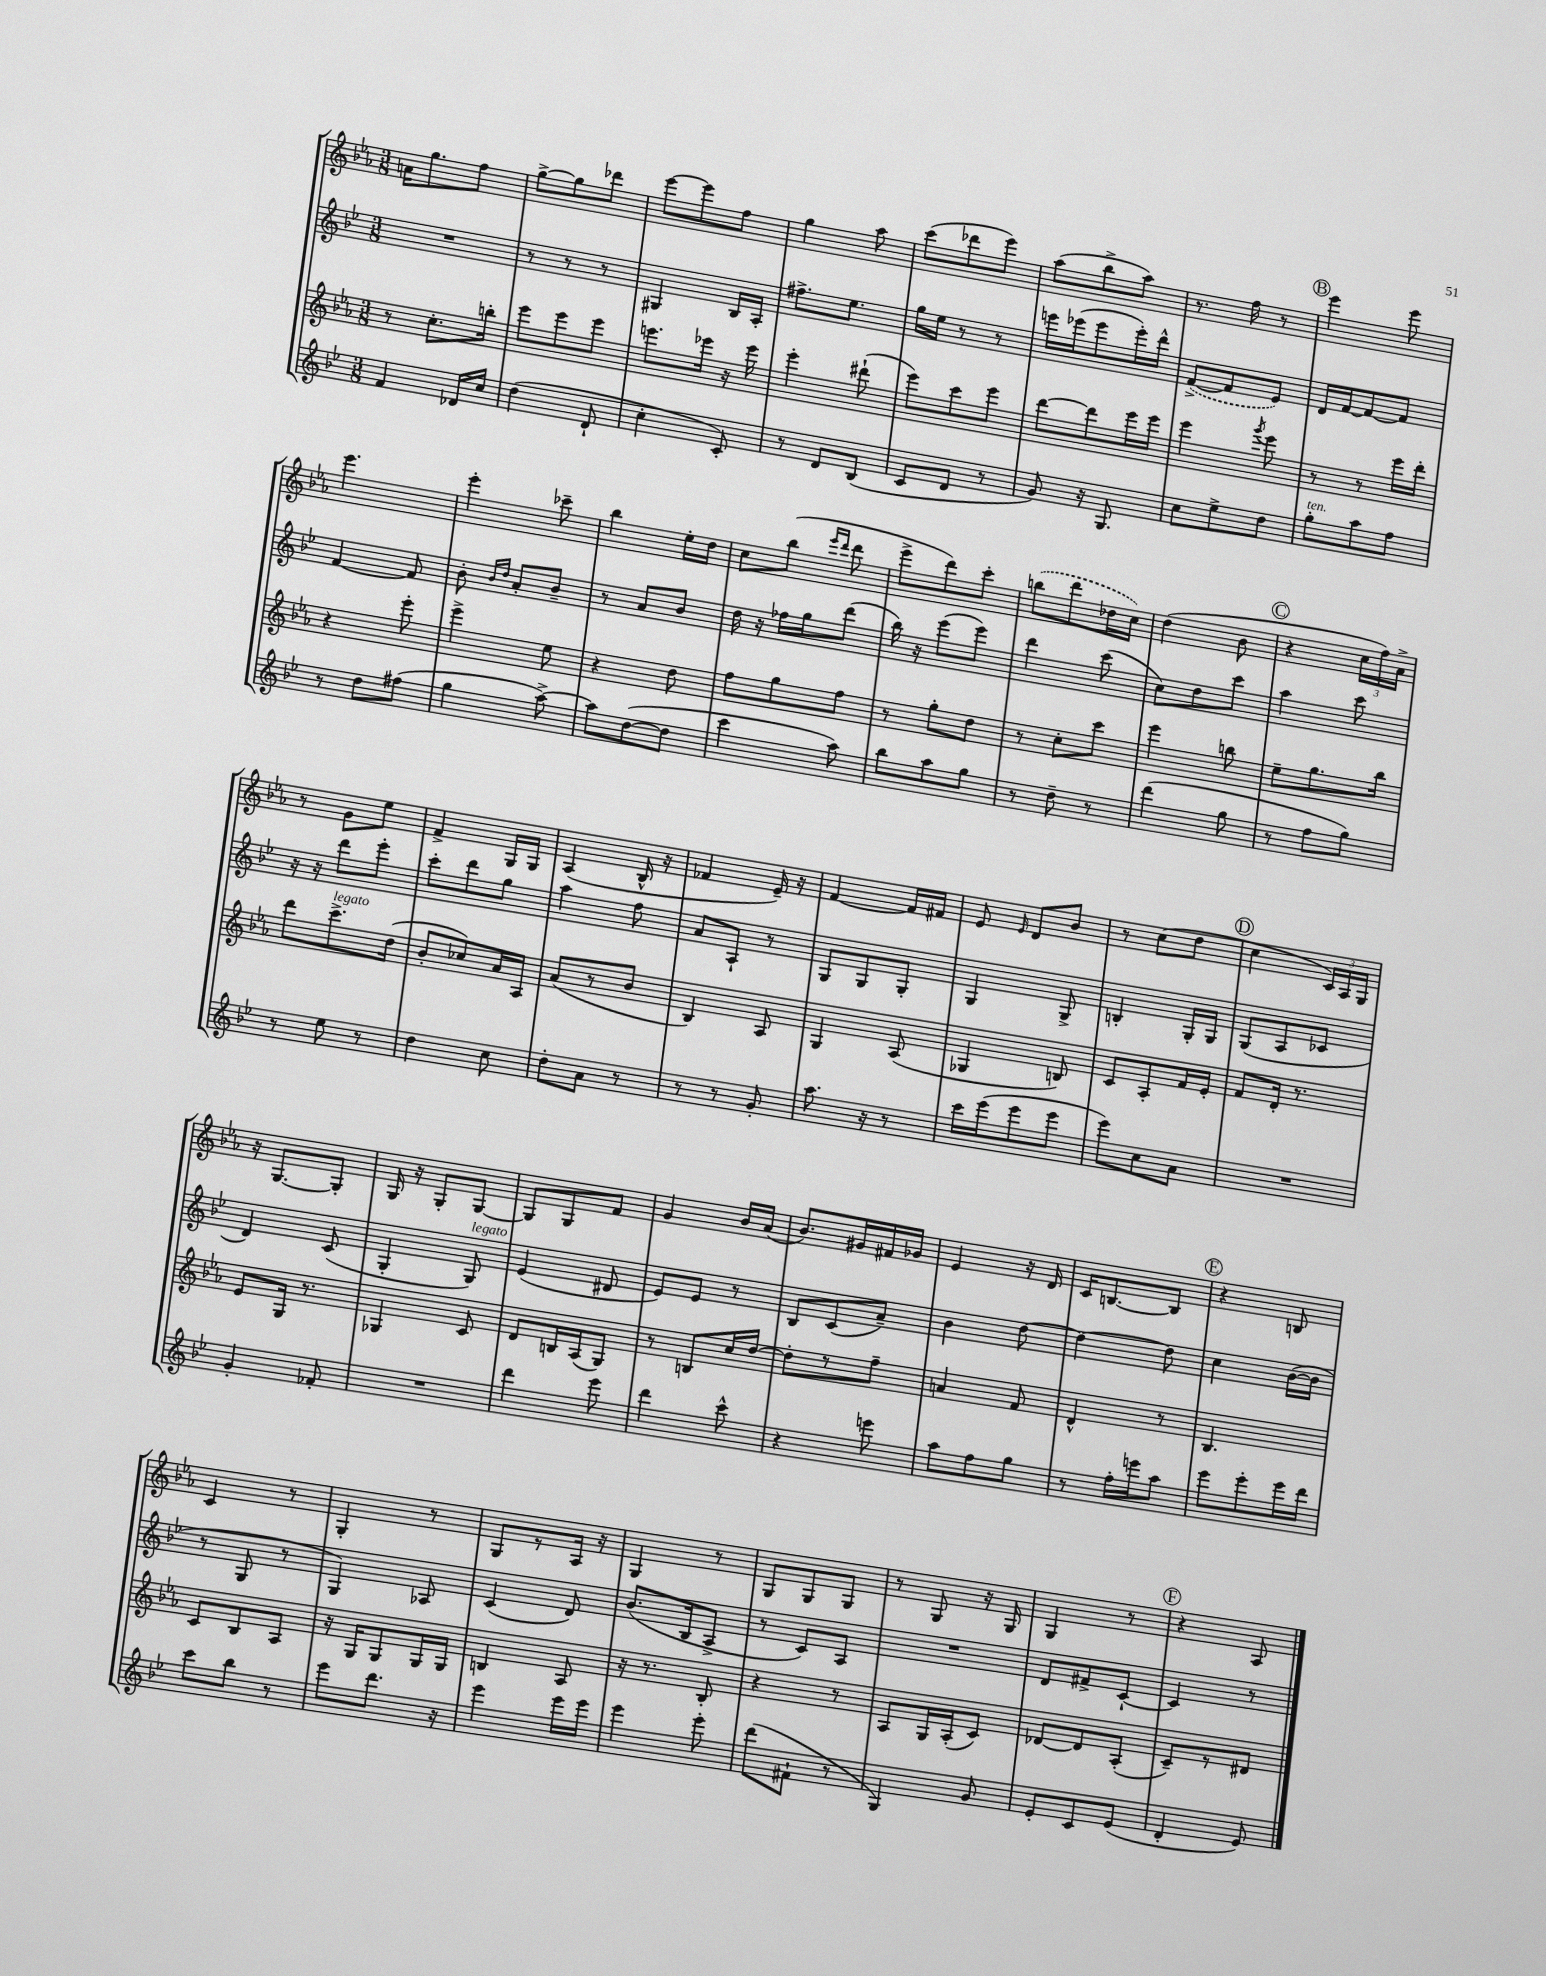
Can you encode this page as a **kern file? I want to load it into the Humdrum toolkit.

**kern	**kern	**kern	**kern
*part4	*part3	*part2	*part1
*staff4	*staff3	*staff2	*staff1
*clefG2	*clefG2	*clefG2	*clefG2
*k[b-e-]	*k[b-e-a-]	*k[b-e-]	*k[b-e-a-]
*M3/8	*M3/8	*M3/8	*M3/8
=5	=5	=5	=5
4f/	8r	4.r	16an\KL
.	.	.	8.gg\
.	8.cc'\L	.	.
16d-X/LL	.	.	8ff\J
16cc/JJ	16bbn'\Jk	.	.
=6	=6	=6	=6
(4dd\	8eee-\L	8r	[8gg^\L
.	8eee-\	8r	8gg\]
8d`/	8eee-\J	8r	8ddd-X\J
=7	=7	=7	=7
4cc'\	8.eeen\L	4G#X/	[8eee-\L
.	.	.	8eee-\]
.	16eee-X\Jk	.	.
8c'/)	16r	16B-/LL	8ff\J
.	16eee-\	16A'/JJ	.
=8	=8	=8	=8
8r	4eee-'\	8.ff#X^\L	4gg\
8d/L	.	.	.
.	.	8.ee-\J	.
(8B-/J	(8ddd#X`\	.	8aa-\
=9	=9	=9	=9
8c/L	8eee-\L)	16gg\LL	(8ccc\L
.	.	16ee-\JJ	.
8d/J	8ccc\	8r	8ddd-X\
8r	8eee-\J	8r	8eee-\J)
=10	=10	=10	=10
8g/)	[8ddd\L	16eeen\LL	(8aa-\L
.	.	(16eee-X\J	.
16r	8ddd\]	8eee-\	8bb-^\
8.G/	.	.	.
.	16eee-\L	16eee-'\L)	8aa-\J)
.	16eee-\JJ	16ddd^^\JJ	.
=11	=11	=11	=11
8cc\L	4eee-\	([8f^/L	8.r
8ee-^\	.	8f/]	.
.	.	.	16ff\
.	8qggg/	.	.
8dd\J	8eee-\	8e-/J)	8r
!!LO:REH:place=s1:t=B
=12	=12	=12	=12
!LO:TX:a:i:t=ten.	!	!	!
8gg'\L	8r	16d/LL	4eee-\
.	.	[16f/J	.
8aa\	8r	8f/_	.
8ff\J	16eee-\LL	8f/J]	8eee-\
.	16ddd'\JJ	.	.
!!LO:LB:g=z
=13	=13	=13	=13
8r	4r	[4f/	4.eee-\
8dd\L	.	.	.
(8ff#X\J	8eee-'\	8f/]	.
=14	=14	=14	=14
4gg\	4eee-^\	8b-'\	4eee-'\
.	.	16qqb-/LL	.
.	.	16qqdd/JJ	.
.	.	8a'/L	.
[8aa^\)	8ee-\	8b-~/J	8ccc-X~\
=15	=15	=15	=15
8aa\L]	4r	8r	4bb-\
([8dd\	.	8a/L	.
8dd\J]	8dd\	8b-/J	16ee-'\LL
.	.	.	16dd\JJ
=16	=16	=16	=16
4ccc\	8ff\L	16dd\	8cc\L
.	.	16r	.
.	8gg\	16ff-X\LL	(8bb-\J
.	.	16gg\J	.
.	.	.	16qqeee-/LL
.	.	.	16qqddd/JJ
8aa\)	8ff\J	(8ddd\J	8ddd\
=17	=17	=17	=17
8bb-\L	8r	16bb-\)	8eee-^\L
.	.	16r	.
8aa\	8gg'\L	(8eee-\L	8ddd\)
8gg\J	8dd\J	8eee-\J)	8ccc'\J
=18	=18	=18	=18
8r	8r	4ddd\	(8bbn\L
8dd~\	8cc'\L	.	8ddd\
8r	8ccc\J	(8ccc\	16dd-X\L
.	.	.	16cc\JJ)
=19	=19	=19	=19
(4ddd\	4eee-\	8cc\L)	(4dd\
.	.	8dd\	.
8gg\	8bbn\	8ccc\J	8b-\
!!LO:REH:place=s1:t=C
=20	=20	=20	=20
8r	8ee-~\L	4aa\	4r
8ff\L	8.gg\	.	.
8gg\J)	.	8ccc\	24cc\LL
.	.	.	24ff\)
.	16bb-\Jk	.	.
.	.	.	24a-^\JJ
!!LO:LB:g=z
=21	=21	=21	=21
8r	8ddd\L	16r	8r
.	.	16r	.
!	!LO:TX:a:i:t=legato	!	!
8ee-\	8.ccc^\	8ddd\L	8g\L
8r	.	8eee-'\J	8ee-\J
.	(16dd\Jk	.	.
=22	=22	=22	=22
4dd\	8b-'/L	8ccc'\L	4f^/
.	8cc-X/)	8ddd\	.
8cc\	16a-/L	8gg\J	16G/LL
.	16A-/JJ	.	16G/JJ
=23	=23	=23	=23
8dd'\L	(8a-/L	4aa\	(4A-/
8a\J	8r	.	.
8r	8b-/J	8ff\	16B-^^/
.	.	.	16r
=24	=24	=24	=24
8r	4B-/)	8a/L	4f-X/
8r	.	8A`/J	.
8g'/	8A-/	8r	16e-~/)
.	.	.	16r
=25	=25	=25	=25
8.aa\	4G/	8G/L	[4f/
.	.	8G/	.
16r	.	.	.
8r	(8A-/	8G'/J	16f/LL]
.	.	.	16f#X/JJ
=26	=26	=26	=26
16ccc\LL	4G-X/	4G/	8e-/
(16eee-\J	.	.	.
.	.	.	16qqe-/
8eee-\	.	.	8d/L
8eee-\J	8Bn/)	8G^/	8b-/J
=27	=27	=27	=27
8eee-\L)	8c/L	4Bn'/	8r
8cc\	8A-'/	.	(8cc\L
8a\J	16f/L	16G'/LL	8dd\J
.	16e-'/JJ	16G/JJ	.
!!LO:REH:place=s1:t=D
=28	=28	=28	=28
4.r	8f/L	(8G/L	4cc\
.	16d'/Jk	8A/	.
.	8.r	.	.
.	.	8c-X/J	24c/LL)
.	.	.	24A-/
.	.	.	24G/JJ
!!LO:LB:g=z
=29	=29	=29	=29
4g'/	8e-/L	4d/)	16r
.	.	.	[8.G/L
.	16G/Jk	.	.
.	8.r	.	.
8f-X'/	.	(8c/	8G'/J]
=30	=30	=30	=30
4.r	4G-X/	4G'/	16G/
.	.	.	16r
.	.	.	8G'/L
!	!	!LO:TX:a:i:t=legato	!
.	8c/	8G/)	[8G/J
=31	=31	=31	=31
4ddd\	8d/L	(4e-/	8G/L]
.	16Bn/L	.	8G/
.	(16A-/J	.	.
8eee-\	8G/J)	8d#X/	8f/J
=32	=32	=32	=32
4ddd\	8r	8e-/L)	4g/
.	8Bn/L	8e-/J	.
8ccc^^\	16cc/L	8r	16b-/LL
.	[16dd/JJ	.	(16a-/JJ
=33	=33	=33	=33
4r	8dd'\L]	8B-/L	8.b-/L)
.	8r	(8c/	.
.	.	.	16g#X/L
8eeen\	8ff~\J	8a~/J)	16f#X/
.	.	.	16g-X/JJ
=34	=34	=34	=34
8aa\L	4an/	4b-\	4e-/
8ff\	.	.	.
8gg\J	8f/	[8dd\	16r
.	.	.	16d/
=35	=35	=35	=35
8r	4d^^/	4dd\_	16c/KL
.	.	.	[8.Bn/
16ff'\LL	.	.	.
16eeen\J	.	.	.
8aa\J	8r	8dd\]	8B/J]
!!LO:REH:place=s1:t=E
=36	=36	=36	=36
8eee-\L	4.B-/	4cc\	4r
8eee-'\	.	.	.
16eee-\L	.	([16b-\LL	8Bn/
16ddd\JJ	.	16b-\JJ]	.
!!LO:LB:g=z
=37	=37	=37	=37
8ccc\L	8c/L	8r	4c/
8bb-\J	8B-/	8G/	.
8r	8A-/J	8r	8r
=38	=38	=38	=38
8eee-\L	16r	4G/)	4G'/
.	16G/KL	.	.
8.ddd\J	8G/	.	.
.	16G/L	8A-X/	8r
16r	16G/JJ	.	.
=39	=39	=39	=39
4eee-\	4Bn/	(4c/	8G/L
.	.	.	8r
16eee-\LL	8A-/	8d/)	16A-/Jk
16eee-\JJ	.	.	16r
=40	=40	=40	=40
4eee-\	16r	(8.b-/L	4G/
.	8.r	.	.
.	.	16B-/k	.
8eee-'\	8B-'/	8A^/J	8r
=41	=41	=41	=41
(8ddd\L	4r	8r	8G/L
8f#X`\J	.	8c/L)	8G/
8r	8r	8A/J	8G/J
=42	=42	=42	=42
4G/)	8A-/L	4.r	8r
.	16G/L	.	8G/
.	(16A-'/J	.	.
8g/	8c/J)	.	16r
.	.	.	16G/
=43	=43	=43	=43
8e-'/L	[8d-X/L	8d/L	4G/
8c/	8d-/]	8f#X^/	.
(8e-/J	(8A-'/J	[8c`/J	8r
!!LO:REH:place=s1:t=F
=44	=44	=44	=44
4d'/	8c~/L)	4c/]	4r
.	8r	.	.
8e-/)	8d#X/J	8r	8A-/
==	==	==	==
*-	*-	*-	*-
